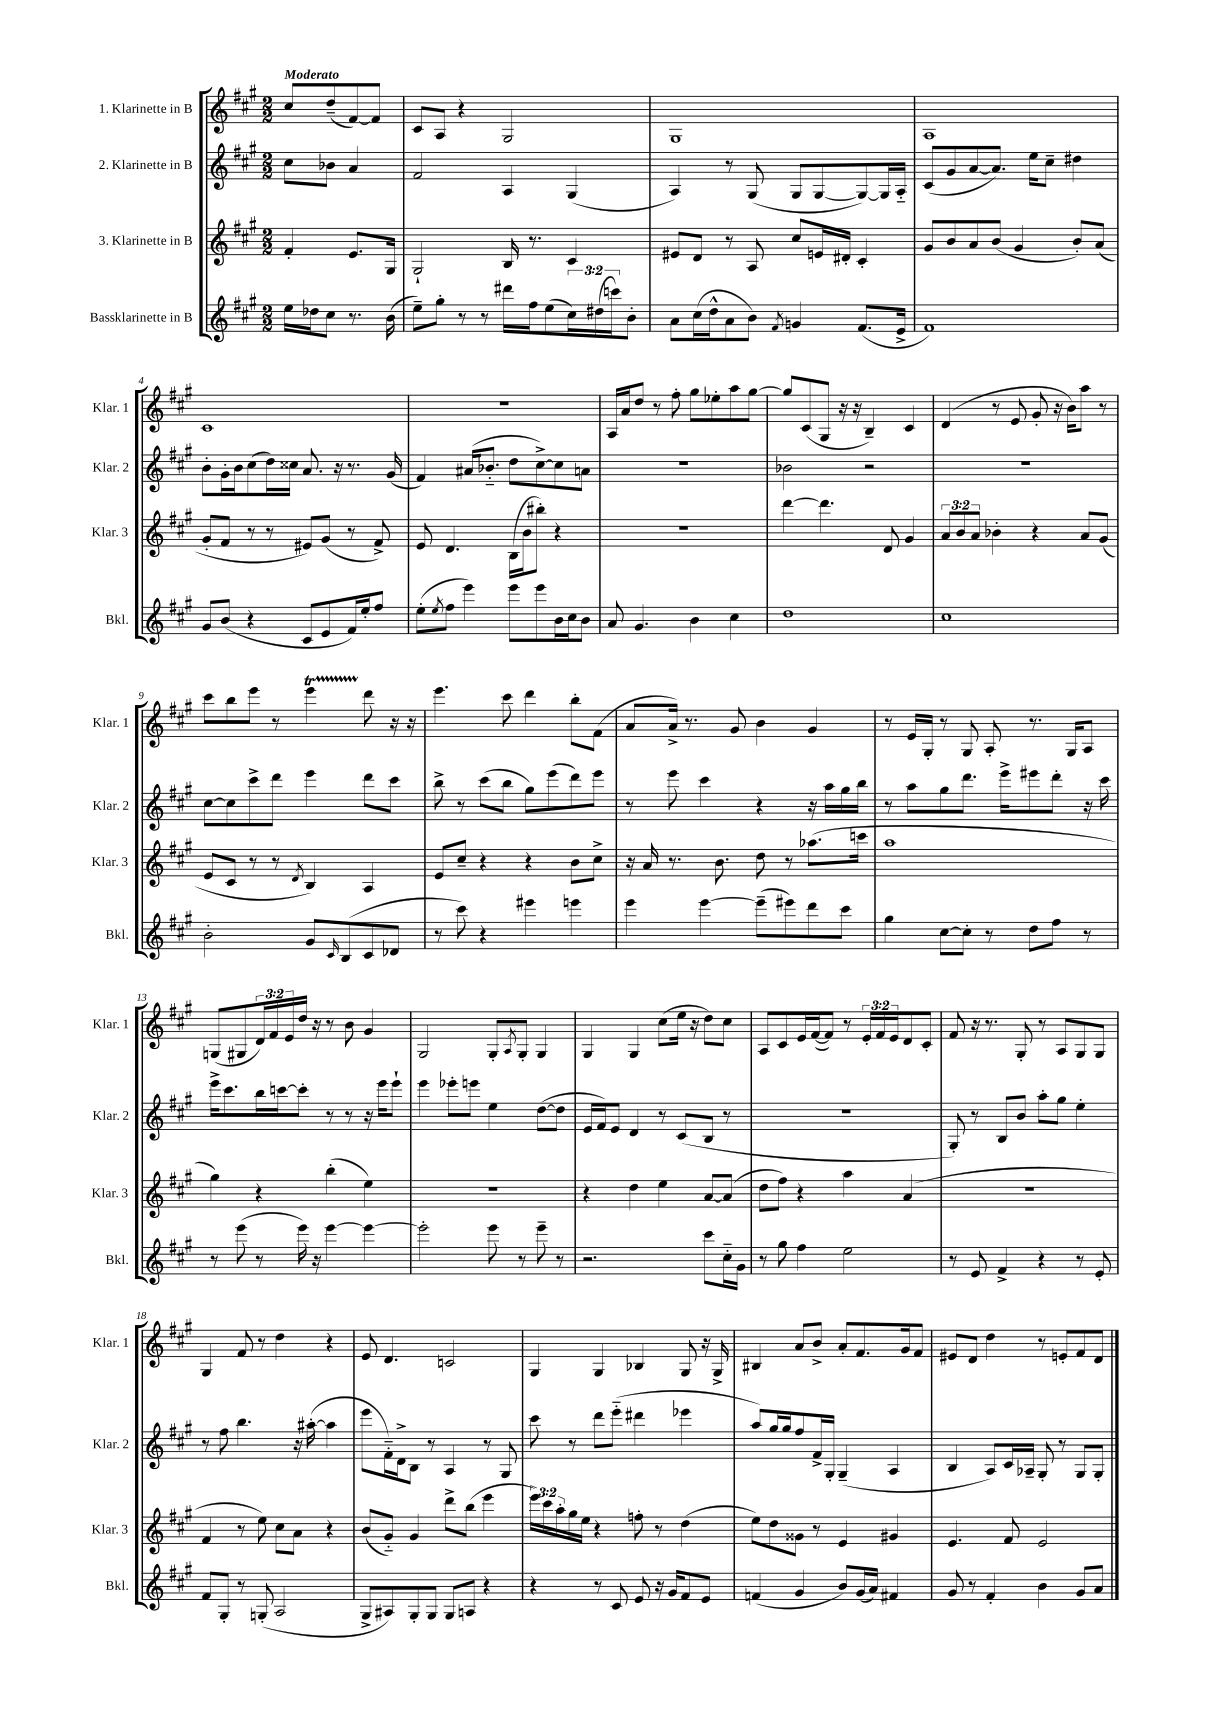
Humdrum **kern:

**kern	**kern	**kern	**kern
*part4	*part3	*part2	*part1
*staff4	*staff3	*staff2	*staff1
*I"Bassklarinette in B	*I"3. Klarinette in B	*I"2. Klarinette in B	*I"1. Klarinette in B
*I'Bkl.	*I'Klar. 3	*I'Klar. 2	*I'Klar. 1
*clefG2	*clefG2	*clefG2	*clefG2
*k[f#c#g#]	*k[f#c#g#]	*k[f#c#g#]	*k[f#c#g#]
*M2/2	*M2/2	*M2/2	*M2/2
=	=	=	=
!	!	!	!LO:TX:a:B:t=Moderato
16ee\LL	4f#'/	8cc#\L	8cc#/L
16dd-X\J	.	.	.
8cc#\J	.	8b-X\J	(8dd~/
8.r	8.e/L	4a/	[8f#/)
.	.	.	8f#/J]
(16b\	16G#/Jk	.	.
=1	=1	=1	=1
8ee~\L)	2G#`/	2f#/	8c#/L
8gg#'\J	.	.	8A/J
8r	.	.	4r
8r	.	.	.
16ddd#X\LL	16B/	4A/	2G#/
16ff#\J	8.r	.	.
(8ee\	.	.	.
24cc#\L)	4c#/	(4G#/	.
(24dd#X\	.	.	.
24cccn\J)	.	.	.
8b'\J	.	.	.
=2	=2	=2	=2
8a\L	8e#X/L	4A/)	1G#
(16cc#\L	8d/J	.	.
16dd^^\J	.	.	.
8a\	8r	8r	.
8b\J)	8A/	(8G#/	.
8qf#/	.	.	.
4gn/	8cc#/L	8G#/L	.
.	16en/L	[8G#/	.
.	16d#X'/JJ	.	.
(8.f#/L	4c#'/	8G#/_)	.
.	.	16G#/L]	.
16e^/Jk	.	16A/JJ	.
=3	=3	=3	=3
1f#)	8g#/L	(8c#/L	1A
.	8b/	8g#/	.
.	8a/	[8a/	.
.	(8b/J	8.a/J])	.
.	4g#/	.	.
.	.	16ee\KL	.
.	.	8cc#~\J	.
.	8b'/L)	4dd#X\	.
.	(8a/J	.	.
!!LO:LB:g=z
=4	=4	=4	=4
8g#/L	8g#'/L	8b'\L	1c#
(8b/J	8f#/J	16g#'\L	.
.	.	16b\J	.
4r	8r	(8cc#\	.
.	8r	16dd\L)	.
.	.	16cc##X\JJ	.
8c#/L	8e#X/L)	8.a/	.
8e/	(8g#/J	.	.
.	.	16r	.
16f#/L)	8r	8.r	.
16ee'/J	.	.	.
8ff#/J	8f#^/)	.	.
.	.	(16g#/	.
=5	=5	=5	=5
(8ee'\L	8e/	4f#/)	1r
8qee/	.	.	.
8ff#\J	4.d/	.	.
4eee\)	.	(16a#X/KL	.
.	.	8.b-X/J	.
8eee\L	(16B\LL	8dd\L	.
.	16b\J	.	.
8eee\	8bb#X'\J)	[8cc#^\)	.
16b\L	4r	8cc#\]	.
16cc#\J	.	.	.
8b\J	.	8an\J	.
=6	=6	=6	=6
8a/	1r	1r	16A/LL
.	.	.	16a/J
4.g#/	.	.	8dd/J
.	.	.	8r
.	.	.	8ff#'\
4b\	.	.	8gg#\L
.	.	.	8ee-X'\
4cc#\	.	.	8aa\
.	.	.	[8gg#\J
=7	=7	=7	=7
1dd	[4ddd\	2b-X\	8gg#/L]
.	.	.	(8c#/
.	4.ddd\]	.	8G#/J
.	.	.	16r
.	.	.	16r
.	.	2r	4B~/)
.	8d/	.	.
.	4g#/	.	4c#/
=8	=8	=8	=8
1cc#	12a/L	1r	(4d/
.	12b/	.	.
.	12a/J	.	.
.	4b-X'\	.	8r
.	.	.	8e/
.	4r	.	8g#'/
.	.	.	16r
.	.	.	16b\KL)
.	8a/L	.	8aa\J
.	(8g#/J	.	8r
!!LO:LB:g=z
=9	=9	=9	=9
2b'\	8e/L	[8cc#\L	8ccc#\L
.	8c#/J	8cc#\]	8bb\
.	8r	8ccc#^\	8eee\J
.	8r	8ddd\J	8r
.	8qd/	.	.
8g#/L	4B/)	4eee\	4eeeT\
16qqc#/	.	.	.
(8B/	.	.	.
8c#/	4A/	8ddd\L	8ddd\
8d-X/J	.	8ccc#\J	16r
.	.	.	16r
=10	=10	=10	=10
8r	8e/L	8bb^\	4.eee\
8ccc#\)	8cc#~/J	8r	.
4r	4r	(8ccc#\L	.
.	.	8bb\J	8ccc#\
4eee#X\	4r	8gg#\L)	4ddd\
.	.	(8eee\	.
4eeen\	8b\L	8ddd\)	8bb'\L
.	8cc#^\J	8eee\J	(8f#\J
=11	=11	=11	=11
4eee\	16r	8r	8a/L
.	16a/	.	.
.	8.r	8eee\	16a^/Jk)
.	.	.	8.r
[4eee\	.	4ccc#\	.
.	8.b\	.	.
.	.	.	8g#/
(8eee~\L]	8dd\	4r	4b\
8eee#X\)	8r	.	.
8ddd\	(8.aa-X\L	16r	4g#/
.	.	16aa\LL	.
8ccc#\J	.	16gg#\	.
.	16cccn\Jk	16bb\JJ	.
=12	=12	=12	=12
4gg#\	1aa	8r	8r
.	.	8aa\L	16e/LL
.	.	.	16G#'/JJ
[8cc#\L	.	8gg#\	8r
8cc#'\J]	.	8.ddd\J	8G#/
8r	.	.	8A'/
.	.	16eee^\KL	.
8dd\L	.	8eee#X\	8.r
8ff#\J	.	8ddd'\J	.
.	.	.	16G#/KL
8r	.	16r	8A/J
.	.	16ccc#\	.
!!LO:LB:g=z
=13	=13	=13	=13
8r	4gg#\)	16eee^\KL	(8Gn/L
.	.	8.ccc#\	.
(8eee\	.	.	8G#X/
8r	4r	16bb\L	24d/L)
.	.	.	24f#/
.	.	[16cccn\J	.
.	.	.	24e/
16eee\)	.	8ccc'\J]	16dd/JJ
16r	.	.	16r
[4eee\	(4bb'\	8r	8r
.	.	8r	8b\
4eee\_	4ee\)	16r	4g#/
.	.	16eee\KL	.
.	.	8eee`\J	.
=14	=14	=14	=14
2eee'\]	1r	4eee\	2G#/
.	.	8eee-X'\L	.
.	.	8eeen\J	.
8eee\	.	4ee\	8G#'/L
.	.	.	8qA/
8r	.	.	8G#'/J
8eee~\	.	([8dd\L	4G#/
8r	.	8dd\J]	.
=15	=15	=15	=15
2.r	4r	16e/LL	4G#/
.	.	16f#/J)	.
.	.	8e/J	.
.	4dd\	4d/	4G#/
.	4ee\	8r	(8cc#\L
.	.	(8c#/L	16ee\Jk
.	.	.	16r
8ccc#\L	[8a/L	8B/J	8dd\L)
16cc#\L	(8a/J]	8r	8cc#\J
16g#\JJ	.	.	.
=16	=16	=16	=16
8r	8dd\L	1r	8A/L
8gg#\	8ff#\J)	.	8c#/
4ff#\	4r	.	16e/L
.	.	.	([16f#/J
.	.	.	8f#/J])
2ee\	4aa\	.	8r
.	.	.	24e'/LL
.	.	.	24f#/
.	.	.	24e/J
.	(4a/	.	8d/
.	.	.	8c#'/J
=17	=17	=17	=17
8r	1r	8G#'/)	8f#/
8e/	.	8r	16r
.	.	.	8.r
4f#^/	.	8B/L	.
.	.	8b/J	8G#'/
4r	.	8aa'\L	8r
.	.	8gg#\J	8A/L
8r	.	4ee'\	8G#/
8e'/	.	.	8G#/J
!!LO:LB:g=z
=18	=18	=18	=18
8f#/L	4f#/	8r	4G#/
8G#'/J	.	8ff#\	.
8r	8r	4.bb\	8f#/
(8Gn'/	8ee\)	.	8r
2A/	8cc#\L	.	4dd\
.	8a\J	16r	.
.	.	([16aa#X'\	.
.	4r	4aa#\]	4r
=19	=19	=19	=19
8G#^/L	(8b/L	8eee\L	8e/
8A#X/)	8g#/J)	16f#\L)	4.d/
.	.	16d^\J	.
8G#'/	4g#/	8B\J	.
8G#/J	.	8r	.
8G#/L	8ddd^\L	4A/	2cn/
8An/J	(8bb\J	.	.
4r	4eee\	8r	.
.	.	8G#/	.
=20	=20	=20	=20
4r	24eee\LL)	8ccc#\	4G#/
.	24ccc#\	.	.
.	24aa'\	.	.
.	16gg#\	8r	.
.	16ee\JJ	.	.
8r	4r	8ddd\L	4G#/
8c#/	.	(8eee\J	.
8e/	8ffn'\	4ddd#X\	4B-X/
16r	8r	.	.
16g#/KL	.	.	.
8f#/	(4dd\	4eee-X\	8G#/
8e/J	.	.	16r
.	.	.	16G#^/
=21	=21	=21	=21
(4fn/	8ee\L)	8aa/L)	4B#X/
.	8dd\	16gg#/L	.
.	.	16gg#/J	.
4g#/	8g##X\J	8ff#/	8a/L
.	8r	16f#^/L	8b^/J
.	.	16G#'/JJ	.
8b/L)	4e/	(4G#~/	8a'/L
(16g#/L	.	.	8.f#/
16a/JJ)	.	.	.
4f#X/	4g#X/	4A/	.
.	.	.	16g#/k
.	.	.	8f#/J
=22	=22	=22	=22
8g#/	4.e/	4B/	8e#X/L
8r	.	.	8d/J
4f#'/	.	8A/L)	4dd\
.	8f#/	16c#/L	.
.	.	16A-X~/JJ	.
4b\	2e/	8G#'/	8r
.	.	8r	8en'/L
8g#/L	.	8G#/L	8f#/
8a/J	.	8G#'/J	8d/J
==	==	==	==
*-	*-	*-	*-
